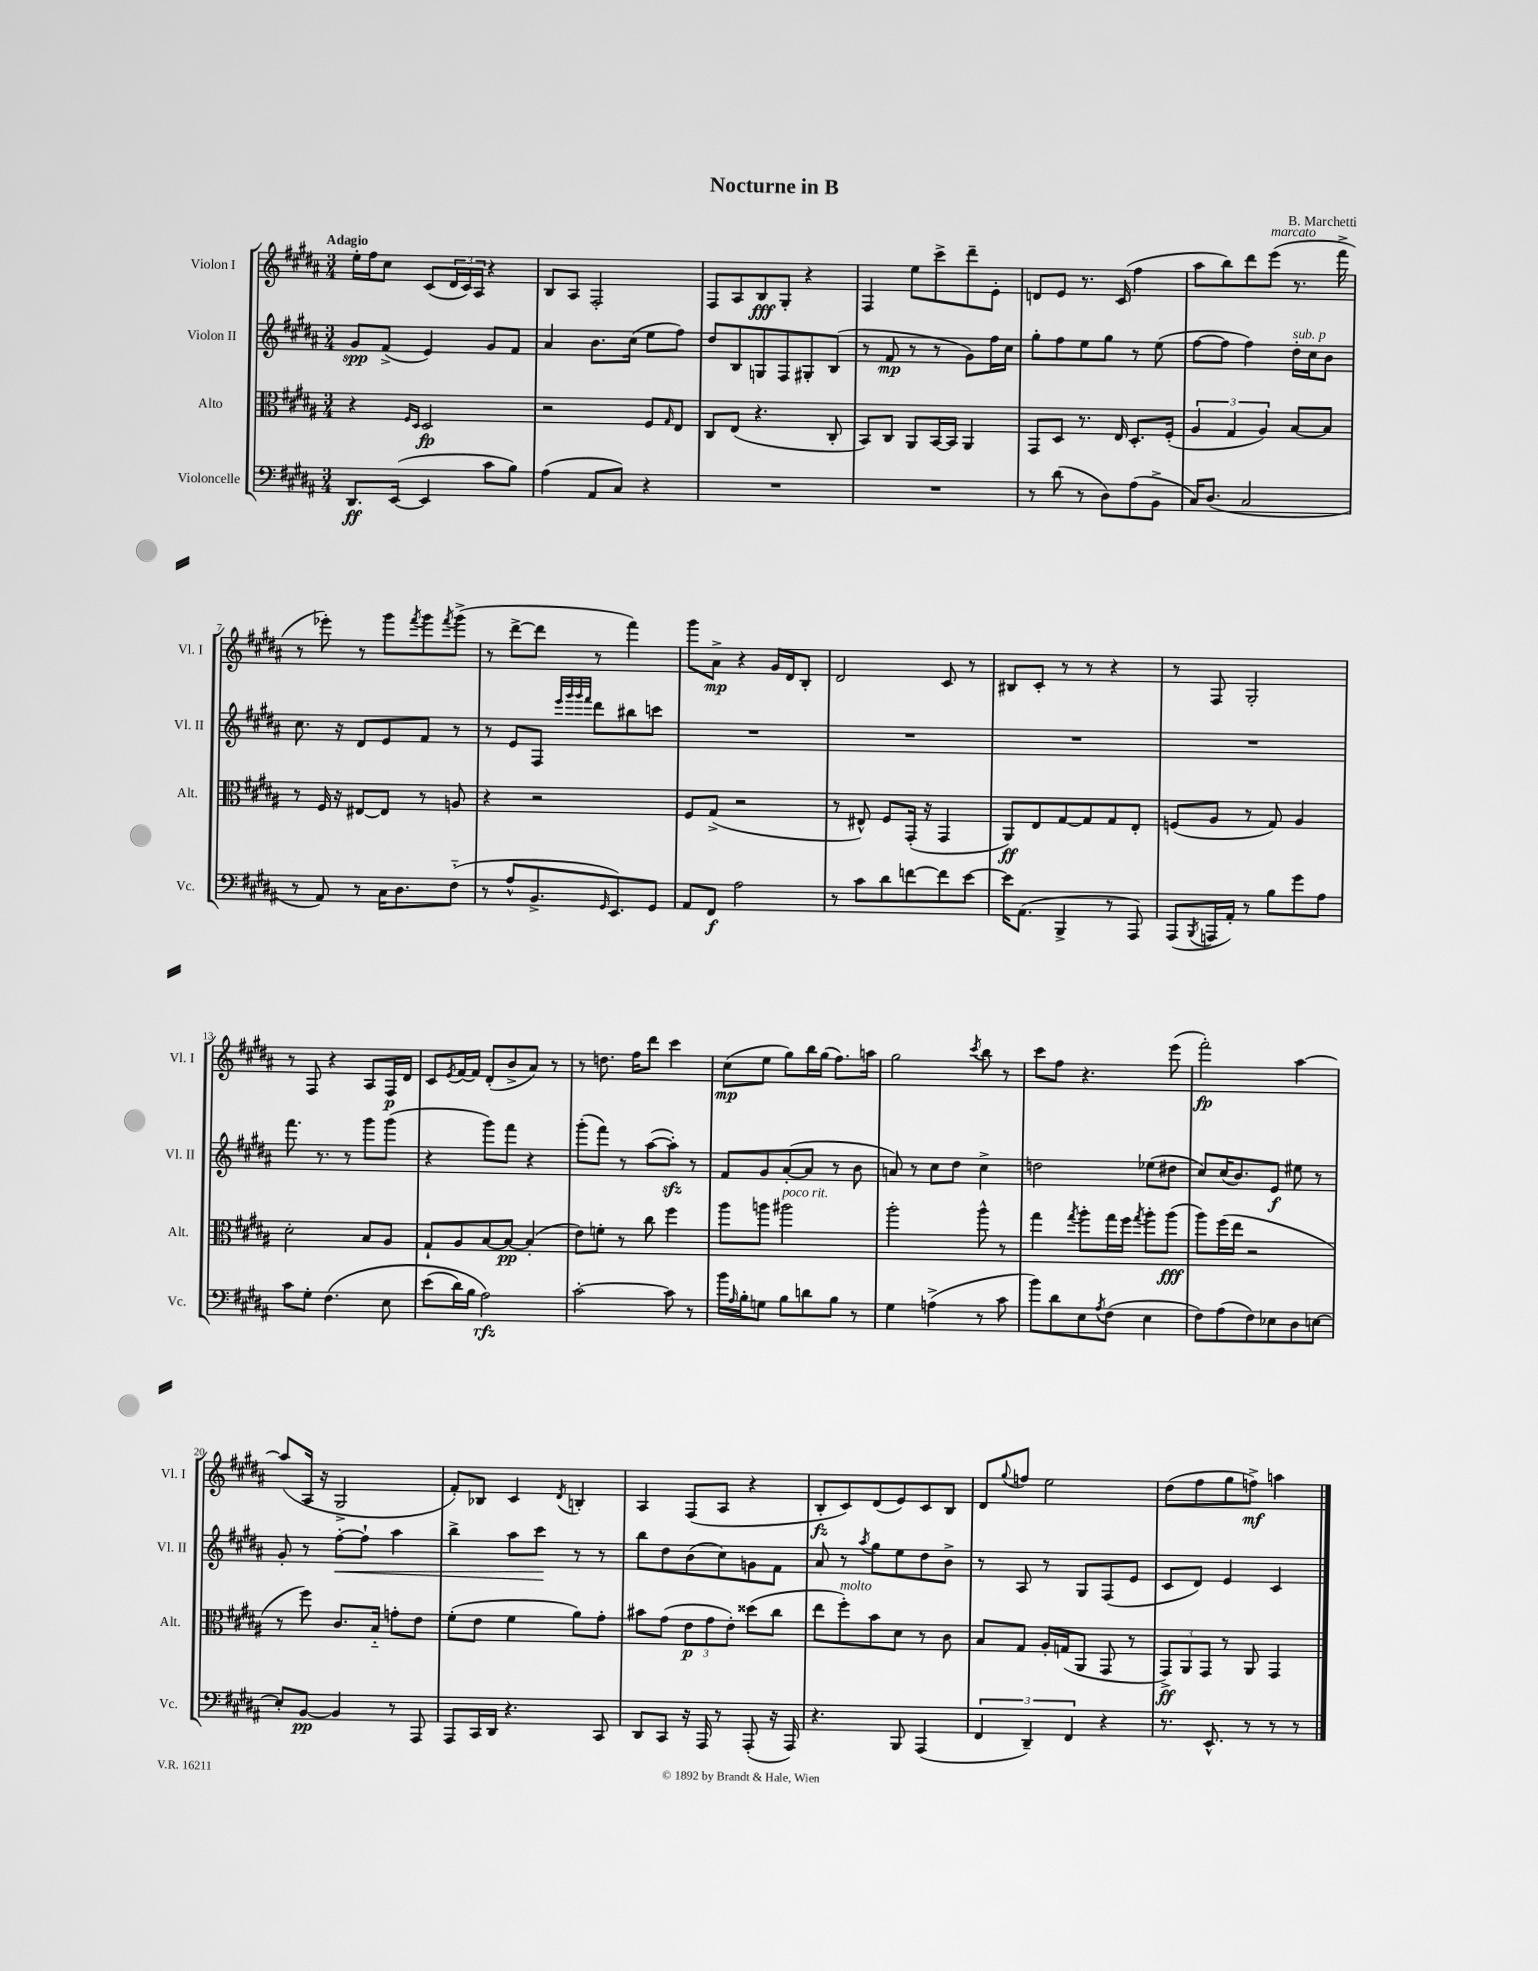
\header { title = "Nocturne in B" composer = "B. Marchetti" }
<<
\new StaffGroup <<
\new Staff = "s0" \with { instrumentName = "Violon I" shortInstrumentName = "Vl. I" } {
    \clef treble \key b \major \numericTimeSignature \time 3/4 \tempo "Adagio"
    e''16-. fis''16 cis''8 cis'8( \tuplet 3/2 { dis'16 cis'16) ais16 } r4 |
    b8 ais8 fis2-. |
    fis8 ais8 b8\fff gis8-. r4 |
    fis4 e''8 cis'''8-> dis'''8-- e'8-. |
    d'8 e'8 r8. cis'16( fis''4 |
    ais''8 b''8) dis'''8 e'''8^\markup { \italic "marcato" }( r8. fis'''16-> |
    r8 ees'''8-.) r8 gis'''8 \acciaccatura { fis'''8 } gis'''8 \acciaccatura { fis'''8 } gis'''8->( |
    r8 dis'''8~-> dis'''8 r8 fis'''4) |
    gis'''8 ais'8->\mp r4 gis'16 dis'16 b8-. |
    dis'2 cis'8 r8 |
    bis8 cis'8-. r8 r8 r4 |
    r8 fis8 gis2-. |
    r8 fis8 r4 ais8 fis16\p dis'16 |
    cis'8 \acciaccatura { e'8 } fis'16~ fis'16 dis'8-.( b'8-> ais'8) r8 |
    r8 d''8. fis''16 dis'''8 cis'''4 |
    cis''8\mp( e''8 gis''8) b''16 gis''16( fis''8.) a''16 |
    gis''2 \acciaccatura { cis'''8 } b''8 r8 |
    cis'''8 fis''8 r4. e'''8( |
    fis'''2-.\fp) ais''4~ |
    ais''8( ais16 r16 gis2-> |
    fis'8-.) bes8 cis'4 \acciaccatura { dis'8 } b4-. |
    ais4 fis8( ais8 r4 |
    b8-.\fz cis'8) dis'8( e'8) cis'8 b8 |
    dis'8 \appoggiatura { gis''8 } f''8 e''2 |
    dis''8( fis''8 gis''8 f''8->\mf) a''4 \bar "|." |
}
\new Staff = "s1" \with { instrumentName = "Violon II" shortInstrumentName = "Vl. II" } {
    \clef treble \key b \major \numericTimeSignature \time 3/4
    gis'8\spp fis'8->( e'4) gis'8 fis'8 |
    ais'4 b'8. cis''16( e''8 fis''8) |
    dis''8 b8 g8 fis8 gis8-. b8( |
    r8 fis'8\mp r8 r8 gis'8) fis''16 cis''16 |
    gis''8-. fis''8 e''8 gis''8 r8 e''8( |
    fis''8~ fis''8 fis''4) dis''16-.^\markup { \italic "sub. p" } cis''16 b'8 |
    cis''8. r16 dis'8 e'8 fis'8 r8 |
    r8 e'8 fis8 \grace { e'''32 gis'''32 gis'''32 fis'''32 } dis'''8 bis''8 c'''8 |
    R2. |
    R2. |
    R2. |
    R2. |
    fis'''8. r8. r8 gis'''8 gis'''8( |
    r4 gis'''8) fis'''8 r4 |
    gis'''8-.( fis'''8) r8 ais''8~( ais''8-.\sfz) r8 |
    fis'8 gis'8 ais'8~-.( ais'8 r8 b'8 |
    a'8) r8 cis''8 dis''8 cis''4-> |
    d''2 ees''8( dis''8 |
    cis''8) cis''16( b'8.) e'8\f eis''8 r8 |
    gis'8-. r8 fis''8~-.\< fis''8-! ais''4 |
    b''4-> ais''8 cis'''8\! r8 r8 |
    b''8 dis''8 b'8( cis''8) g'8 fis'8 |
    ais'8 r8 \acciaccatura { ais''8 } gis''8 e''8 dis''8 b'8-> |
    r8 ais8 r8 gis8 fis8( e'8 |
    cis'8 dis'8) e'4 cis'4 \bar "|." |
}
\new Staff = "s2" \with { instrumentName = "Alto" shortInstrumentName = "Alt." } {
    \clef alto \key b \major \numericTimeSignature \time 3/4
    r4 \grace { fis16 dis16 } dis2\fp |
    r2 fis8 \grace { gis16 } e8 |
    cis8 e8( r4. cis8-. |
    b,8) cis8 ais,8 b,16~ b,16 ais,4 |
    gis,8 dis8 r8. e16 dis8.-. fis16-.( |
    \tuplet 3/2 { ais4 gis4 ais4) } b8~ b8 |
    r8 fis16 r16 eis8~ eis8 r8 a8 |
    r4 r2 |
    fis8 gis8->( r2 |
    r8 eis8-^) fis8 gis,16-.( r16 gis,4 |
    ais,8\ff) e8 gis8~ gis8 gis8 e8-. |
    f8( ais8 r8 gis8) ais4 |
    dis'2-. b8 ais8 |
    gis8-! ais8 b8~ b8~\pp b4-.( |
    e'8) f'8-. r8 cis''8 fis''4 |
    ais''8 a''8 ais''2^\markup { \italic "poco rit." } |
    ais''2-. ais''8-^ r8 |
    gis''4 \acciaccatura { gis''8 } ais''8-. gis''16 fis''16 \acciaccatura { gis''8 } ais''8-. ais''8\fff( |
    ais''8) fis''16( e''16 r2 |
    r8 fis''8) cis'8. b16-_ g'8-. e'8 |
    fis'8-.( e'8 fis'4 ais'8) gis'8-. |
    bis'8 gis'8( \tuplet 3/2 { e'8\p gis'8 e'8-.) } disis''8( cis''8 |
    e''8 fis''8-.^\markup { \italic "molto" }) b'8 dis'8 r8 cis'8 |
    b8 gis8 ais16-. g16( ais,8 gis,8 r8 |
    \tuplet 3/2 { gis,8->\ff) ais,8 gis,8 } r8 ais,8 gis,4 \bar "|." |
}
\new Staff = "s3" \with { instrumentName = "Violoncelle" shortInstrumentName = "Vc." } {
    \clef bass \key b \major \numericTimeSignature \time 3/4
    dis,8.\ff e,16~( e,4 cis'8 b8) |
    ais4( ais,8 cis8) r4 |
    R2. |
    R2. |
    r8 dis'8( r8 dis8) ais8( b,8-> |
    cis16) dis8.( cis2 |
    r8 ais,8) r8 cis16 dis8. fis8-_( |
    r8 ais8-^ b,8.-> \grace { gis,16 } e,8.) gis,8 |
    ais,8 fis,8\f ais2 |
    r8 cis'8 dis'8 f'8~ f'8 e'8~ |
    e'16 ais,8.( b,,4-> r8 ais,,8) |
    ais,,8( \acciaccatura { b,,8 } a,,16 ais,16-.) r8 b8 gis'8 ais8 |
    cis'8 gis8-. fis4.\( e8 |
    e'8( dis'16) b16 ais2\rfz\) |
    cis'2~-. cis'8 r8 |
    b'16 \grace { ais16 } b16-. g8 b8 d'8 b8 r8 |
    gis4 a4->( r8 cis'8 |
    b'8) dis'8 e8 \acciaccatura { ais8 } fis8( e4 |
    fis8) ais8( fis8) ees8 dis8 e8~ |
    e8-. b,8~\pp b,4 r8 ais,,8 |
    ais,,8 cis,16 dis,16 r4. cis,8 |
    dis,8 cis,8 r16 ais,,16 r8 ais,,8-.( r16 ais,,16) |
    r4. b,,8 ais,,4( |
    \tuplet 3/2 { fis,4 dis,4--) fis,4 } r4 |
    r8. e,8.-^ r8 r8 r8 \bar "|." |
}
>>
>>
